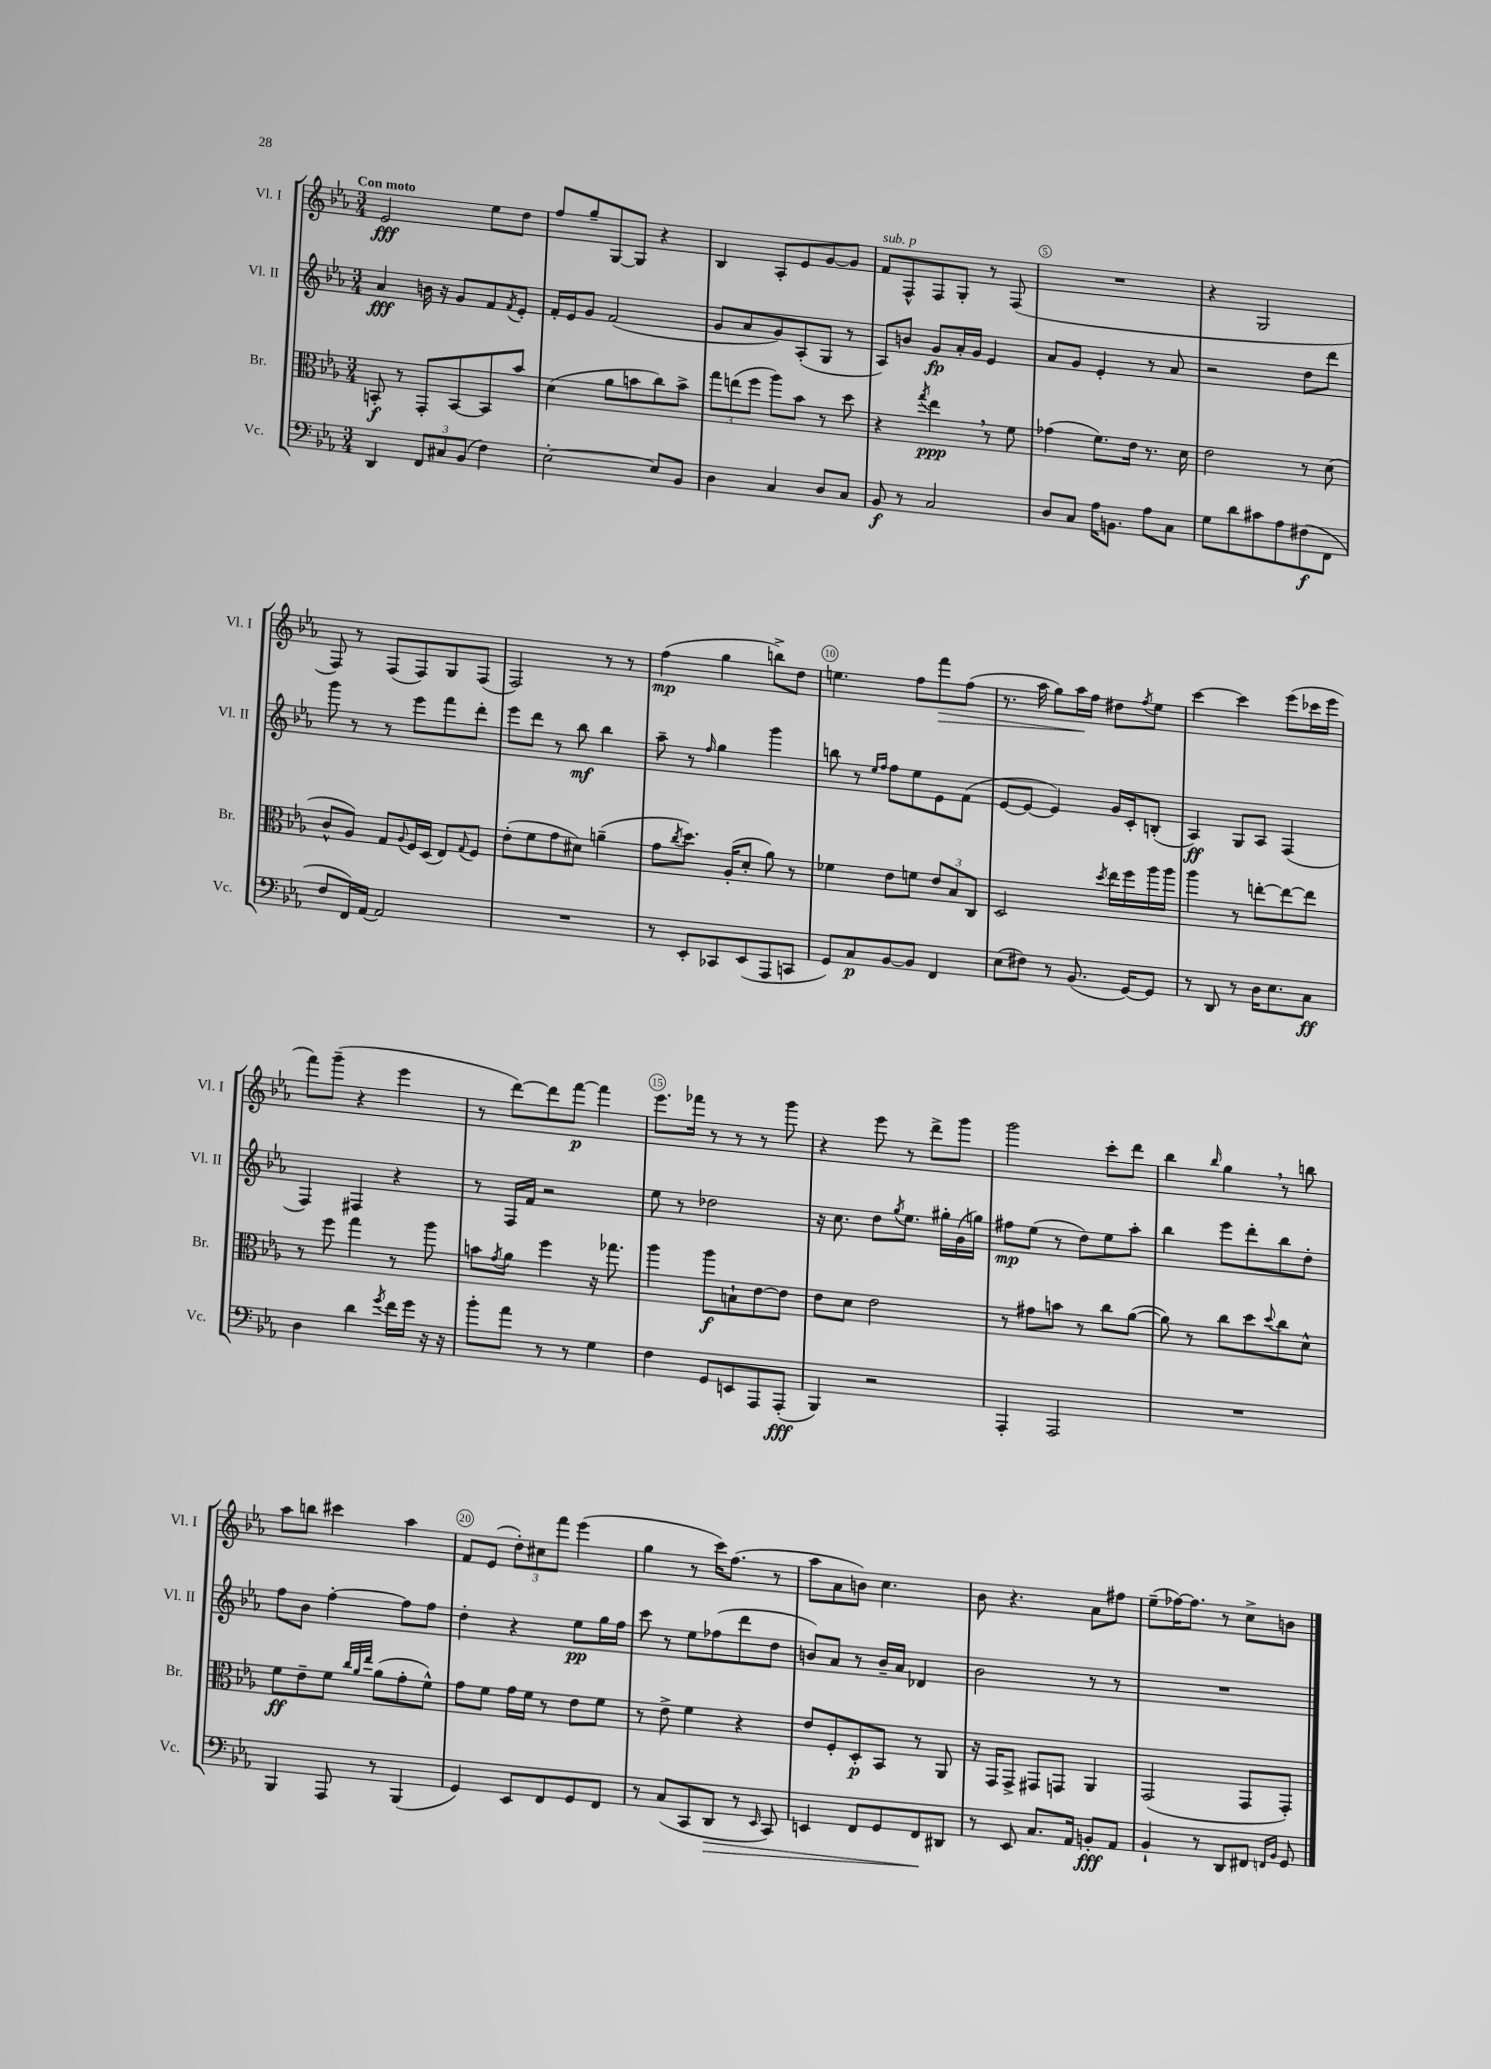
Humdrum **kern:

**kern	**kern	**kern	**kern
*staff4	*staff3	*staff2	*staff1
*clefF4	*clefC3	*clefG2	*clefG2
*k[b-e-a-]	*k[b-e-a-]	*k[b-e-a-]	*k[b-e-a-]
*M3/4	*M3/4	*M3/4	*M3/4
4DD/	8BB'/	4a-/	2e-/
.	8r	.	.
12FF/L	8GG'/L	16b\	.
.	.	16r	.
12C#/	.	.	.
.	[8BB/	8g/L	.
(12BB-/J	.	.	.
4F\)	8BB/]	8f/	8ee-\L
.	.	8qf/	.
.	8b-/J	8e-'/J	8dd\J
=	=	=	=
[2E-'\	(4d\	16f'/LL	8ff/L
.	.	16e-/J	.
.	.	8g/J	8gg~/
.	8a-\L	(2f/	[8G/
.	8b\	.	8G/]J
8E-/]L	8cc\)	.	4r
8BB-/J	8b^\J	.	.
=	=	=	=
4D\	12gg\L	8g/L	4B-/
.	(12ee\	.	.
.	.	8a-/	.
.	12ff\J	.	.
4C/	8aa-\L)	8g/)	8A-'/L
.	8b-\J	(8A-'/	8e-/
8D/L	8r	8G/J	[8g/
8C/J	8dd\	8r	8g/]J
=	=	=	=
8BB-/	4r	8A-/L)	8f/L
8r	.	8b/J	8F^^/
.	8qgg/	.	.
2C/	4ee-\	8g/L	8F/
.	.	16a-'/L	8G'/J
.	.	16g/JJ	.
.	8r	4e-/	8r
.	8f\	.	(8F/
=	=	=	=
8D/L	(4g-\	8a-/L	2.r
8C/J	.	8g/J	.
16A-\LK	8.f\L)	4e-'/	.
8.BB\J	.	.	.
.	16e-\Jk	.	.
8A-\L	8.r	8r	.
8C\J	.	8a-/	.
.	16d\	.	.
=	=	=	=
8G\L	2e-\	2r	4r
8d\	.	.	.
8c#\	.	.	2G/
8A-\	.	.	.
(8F#\	8r	8dd\L	.
8FF\J	(8d\	8ddd\J	.
=	=	=	=
8F/L	8c^^/L	8ggg\	8F/)
16FF/L)	8A-/J)	8r	8r
[16AA-/JJ	.	.	.
2AA-/]	8G/L	8r	(8F/L
.	8qqA-/	.	.
.	16F/L	8eee-\L	8F/)
.	(16D/JJ	.	.
.	8E-/L)	8fff\	8G/
.	8qqG/	.	.
.	8F/J	8ddd'\J	(8F/J
=	=	=	=
2.r	(8e-'\L	8eee-\L	2F/)
.	8f\	8ddd\J	.
.	8g\	8r	.
.	8d#\J)	8bb-\	.
.	(4a~\	4bb-\	8r
.	.	.	8r
=	=	=	=
8r	8g\L	8aa-~\	(4ff\
.	8qcc/	.	.
8EE-'/L	8.dd\J)	8r	.
.	.	16qqff/	.
8CC-/	.	4gg\	4gg\
.	(16A-'/LK	.	.
(8EE-/	8d'/J	.	.
8AAA-/	8a-\)	4ggg\	8bb^\L)
8CC/J	8r	.	8dd\J
=	=	=	=
8GG/L)	4f-\	8bb\	4.ee\
8C/	.	8r	.
.	.	16qqee-/LL	.
.	.	16qqff/JJ	.
[8BB-/	8e-\L	8ff\L	.
8BB-/]J	8f\J	8ee-\	8ff\L
4FF/	12e-/L	8e-\	8fff\
.	12B-/	.	.
.	.	(8f\J	(8ff\J
.	12C/J	.	.
=	=	=	=
(8E-\L	2D/	[8e-/L	8.r
8F#\J)	.	8e-/_J	.
.	.	.	16aa-\
8r	.	4e-/])	8gg\L)
(8.BB-/	.	.	16aa-\L
.	.	.	16ff\JJ
.	8qdd/	.	.
.	16ee-\LL	16g/LL	8dd#\L
[16GG/LK)	16ff\	16c'/J	.
.	.	.	8qff/
8GG/]J	16aa-\	(8B'/J	8ee-\J
.	16aa-\JJ	.	.
=	=	=	=
8r	4aa-\	4A-/)	[4ccc\
8DD/	.	.	.
8r	8r	8G/L	4ccc\]
16D\LK	[8ee'\L	8A-/J	.
8.E-\	.	.	.
.	8ee\_	(4F/	(8eee-\L
8C\J	8ee\]J	.	16ccc-\L
.	.	.	16eee-\JJ
=	=	=	=
4D\	8r	4F/)	8fff\L)
.	8ff\	.	(8ggg~\J
4d\	4gg\	4F#/	4r
8qg/	.	.	.
16f\LL	8r	4r	4eee-\
16g\JJ	.	.	.
16r	8aa-\	.	.
16r	.	.	.
=	=	=	=
8b-'\L	8b\L	8r	8r
.	8qg/	.	.
8a-\J	8a-\J	16F/LL	[8ddd\L)
.	.	16f/JJ	.
8r	4ff\	2r	8ddd\]
8r	.	.	[8fff\J
4G\	16r	.	4fff\]
.	8.gg-\	.	.
=	=	=	=
4F\	4aa-\	8ee-\	8.eee-\L
.	.	8r	.
.	.	.	16fff-\Jk
8GG/L	8aa-\L	2dd-\	8r
8EE/	8B`\	.	8r
8AAA-/	[8e-\	.	8r
(8AAA-'/J	8e-\]J	.	8ggg\
=	=	=	=
4BBB-/)	8e-\L	16r	4r
.	.	8.cc\	.
.	8d\J	.	.
2r	2e-\	8dd\L	8eee-\
.	.	8qgg/	.
.	.	8.ee-\J	8r
.	.	.	8ddd^\L
.	.	16gg#'\LL	.
.	.	(16g\	8ggg\J
.	.	16gg\JJ)	.
=	=	=	=
4AAA-'/	8r	8ff#\L	2ggg\
.	8g#\L	(8ee-\J	.
2AAA-/	8b\J	8r	.
.	8r	8dd\L)	.
.	8cc\L	8ee-\	8ccc'\L
.	([8a-\J	8aa-'\J	8ddd\J
=	=	=	=
2.r	8a-\])	4bb-\	4bb-\
.	8r	.	.
.	.	.	16qqbb-/
.	8cc\L	8eee-\L	4gg\
.	8dd\	8ddd'\	.
.	8qqdd/	.	.
.	8cc\	8bb-\	8r
.	8d^^\J	8dd'\J	8bb\
=	=	=	=
4BBB-/	8f\L	8ff\L	8aa-\L
.	8e-~\	8b-\J	8bb\J
8AAA-/	8f\J	[4ff'\	4ccc#\
.	32qqcc/LLL	.	.
.	32qqa-/	.	.
.	32qqee-/JJJ	.	.
8r	(8a-\L	.	.
(4BBB-/	8g'\	8ff\]L	4aa-\
.	8f^^\J)	8ff\J	.
=	=	=	=
4GG/)	8g\L	4dd'\	8f/L
.	8f\J	.	(8e-/J
8EE-/L	16g\LL	4r	12dd'\L)
.	16f\JJ	.	.
.	.	.	12cc#\
8FF/	8r	.	.
.	.	.	12fff\J
8GG/	8e-\L	8ee-\L	(4eee-\
8FF/J	8f\J	16gg\L	.
.	.	16ff\JJ	.
=	=	=	=
8r	8r	8ccc\	4gg\
(8C/L	8e-^\	8r	.
8CC/	4f\	8ee-\L	8r
8DD/J	.	(8ff-\	16ccc\LK)
.	.	.	(8.ff\J
8r	4r	8ddd\	.
16qqEE-/	.	.	.
8CC/)	.	8dd\J	8r
=	=	=	=
4EE/	8e-/L	8b/L)	8aa-\L
.	8F'/	8a-/J	8a-\
8FF/L	8D'/	8r	8b\J)
8GG/	8BB-/J	16b~/LL	4.cc\
.	.	16a-/JJ	.
8FF/	8r	4d-/	.
8DD#/J	8AA-/	.	.
=	=	=	=
8r	16r	2b-\	8b-\
.	16GG/LK	.	.
8EE-/	8GG^/J	.	4.r
8.C/L	8GG#/L	.	.
.	8GG/J	.	.
16AA-/Jk	.	.	.
8BB'/L	4AA-/	8r	8a-\L
8AA-/J	.	8r	8ff#\J
=	=	=	=
4BB-`/	(2GG/	2.r	(8ee-~\L
.	.	.	[16ff-\K)
.	.	.	8.ff-\]J
8r	.	.	.
8DD/L	.	.	8r
8FF#/J	8GG/L	.	8cc^\L
16qqFF/LL	.	.	.
16qqBB-/JJ	.	.	.
8GG/	8GG'/J)	.	8b\J
==	==	==	==
*-	*-	*-	*-
